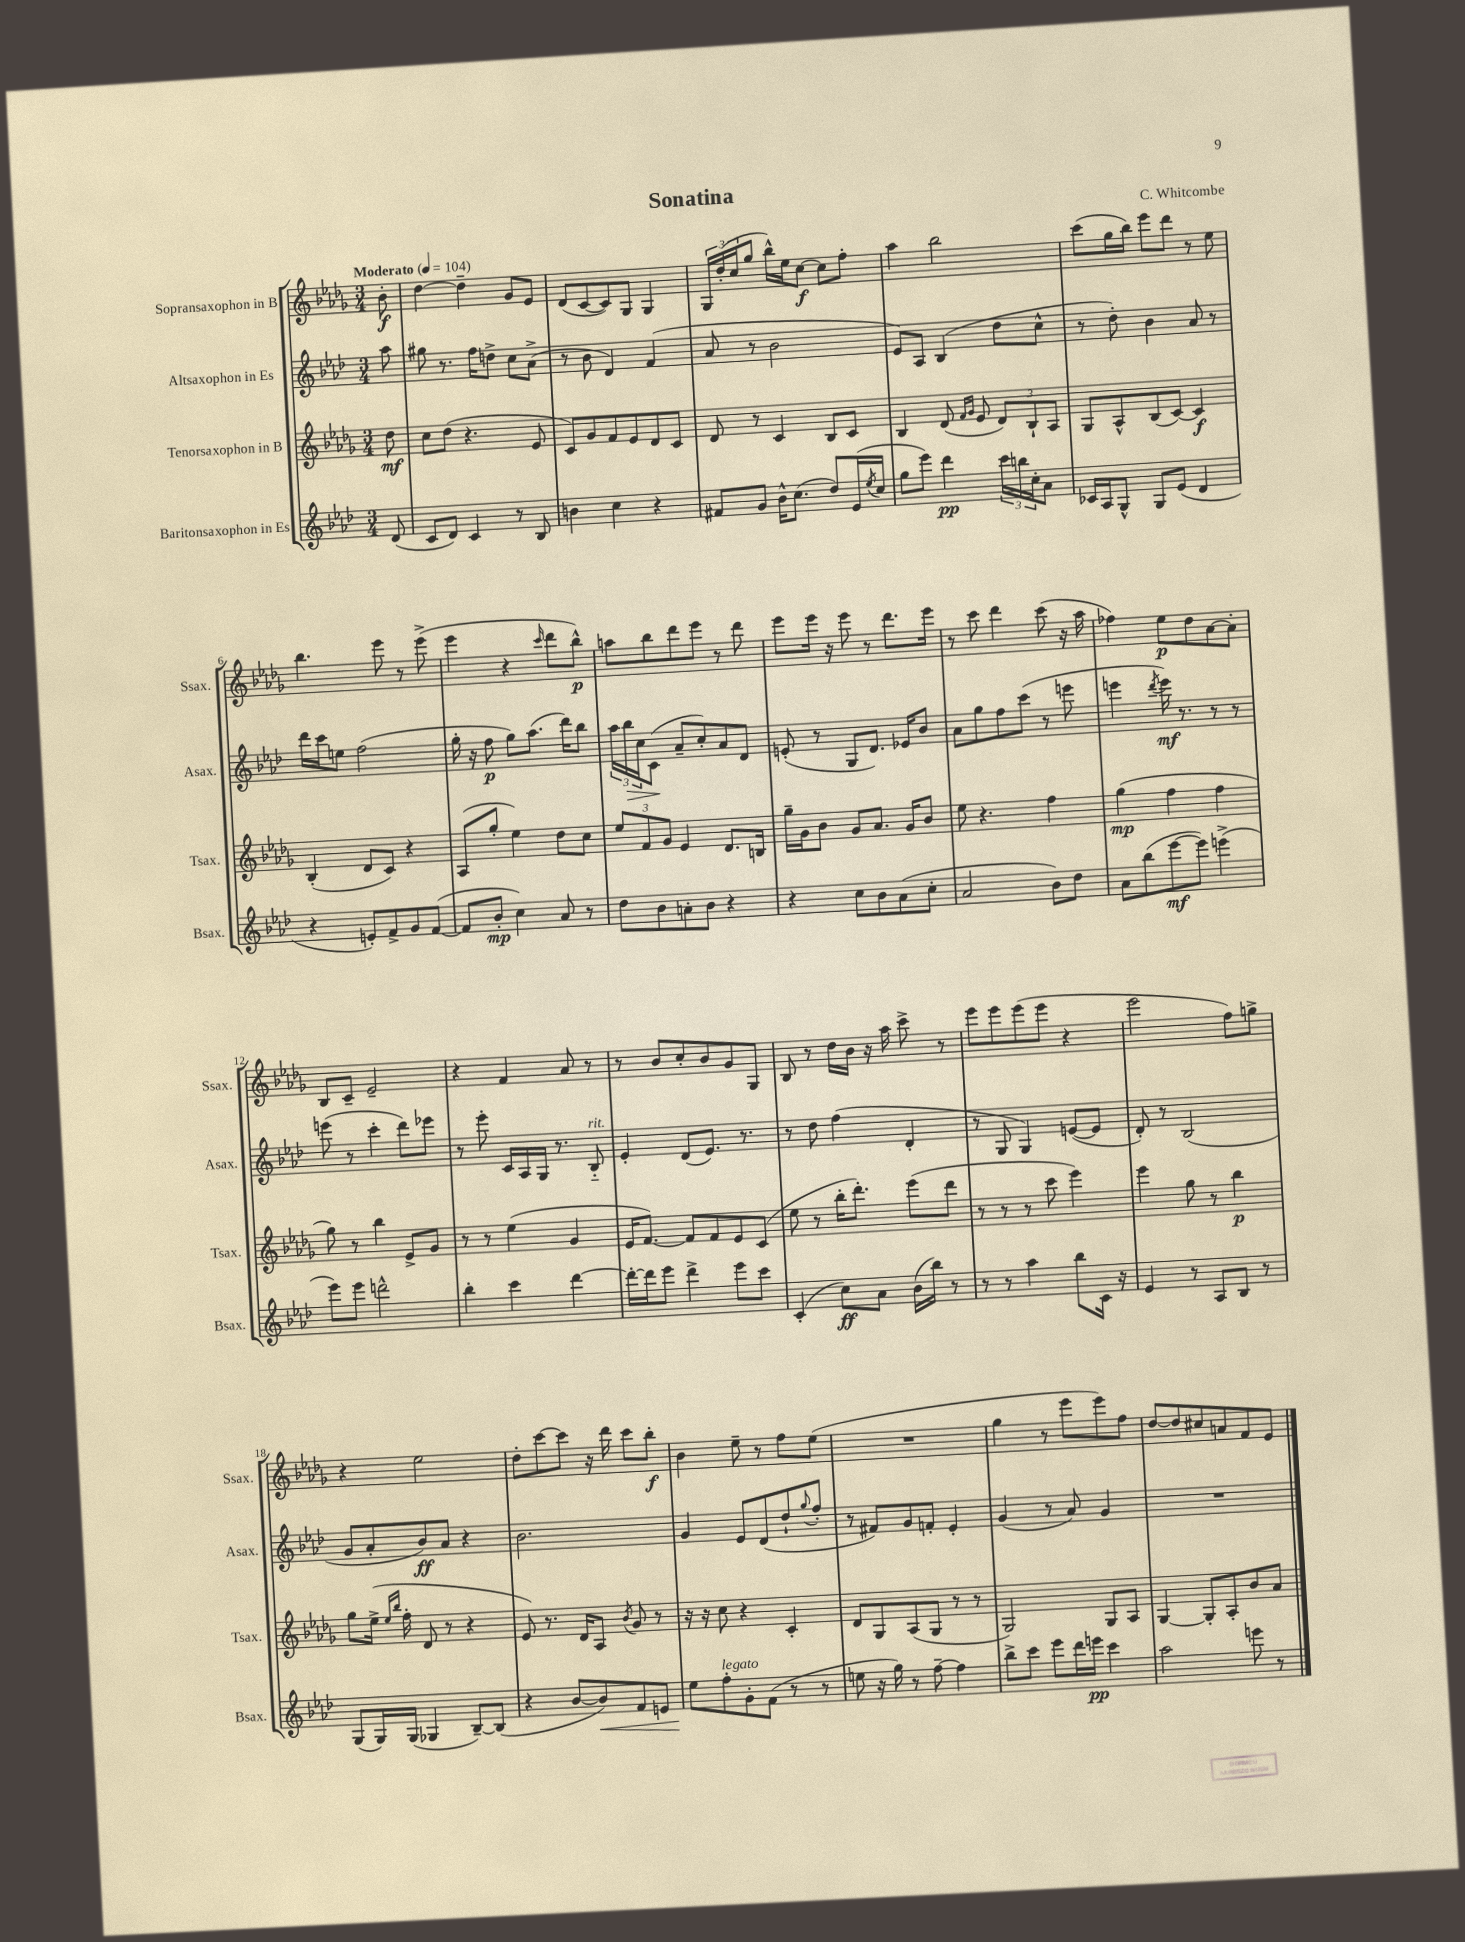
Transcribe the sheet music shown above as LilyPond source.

\header { title = "Sonatina" composer = "C. Whitcombe" }
<<
\new StaffGroup <<
\new Staff = "s0" \with { instrumentName = "Sopransaxophon in B" shortInstrumentName = "Ssax." } {
    \clef treble \key des \major \numericTimeSignature \time 3/4 \partial 8 \tempo "Moderato" 4 = 104
    bes'8-.\f |
    des''4~ des''4-- ges'8 ees'8 |
    des'8( c'8~ c'8) ges8 ges4 |
    \tuplet 3/2 { ges16 des''16-.( c''16 } ges''8 bes''16-^) ees''16 c''8~\f c''8 f''8-. |
    aes''4 bes''2 |
    c'''8( ges''16 bes''16) ees'''8 des'''8 r8 ees''8 |
    bes''4. ees'''8 r8 ees'''8->( |
    ees'''4 r4 \grace { c'''16 } des'''8 bes''8-^\p) |
    a''8 bes''8 des'''8 ees'''8 r8 des'''8 |
    ees'''8 ees'''16 r16 ees'''8 r8 des'''8. ees'''16 |
    r8 c'''8 des'''4 c'''8( r16 aes''16 |
    fes''4) ees''8\p des''8 aes'8~ aes'8-. |
    bes8 c'8-- ees'2-- |
    r4 f'4 aes'8 r8 |
    r8 bes'8 c''8-. bes'8 ges'8 ges8 |
    bes8 r8 des''16 bes'16 r16 aes''16 c'''8-> r8 |
    ees'''8 ees'''8 ees'''8( ees'''8 r4 |
    ees'''2 f''8) g''8-> |
    r4 ees''2 |
    des''8-. c'''8~ c'''8 r16 des'''16 c'''8 bes''8-.\f |
    bes'4 ees''8-- r8 f''8 ees''8( |
    R2. |
    ges''4 r8 ees'''8 ees'''8) f''8 |
    des''8~ des''8 cis''8 a'8 f'8 ees'8 \bar "|." |
}
\new Staff = "s1" \with { instrumentName = "Altsaxophon in Es" shortInstrumentName = "Asax." } {
    \clef treble \key aes \major \numericTimeSignature \time 3/4 \partial 8
    aes''8 |
    gis''8 r8. f''16 d''8-> c''8 aes'8->( |
    r8 bes'8 des'4) f'4( |
    aes'8 r8 bes'2 |
    ees'8) aes8 bes4( des''8 c''8-^ |
    r8 des''8-.) bes'4 aes'8 r8 |
    des'''16 c'''16 e''8 f''2( |
    g''16-. r16 f''8\p g''8) aes''8.( des'''16) bes''8 |
    \tuplet 3/2 { aes''16 bes''16\> c''16 } c'8\!( aes'8-- c''8-.) aes'8 des'8 |
    e'8-.( r8 g8 des'8.) ees'16 bes'8 |
    aes'8 g''8 f''8 c'''8( r8 e'''8 |
    e'''4 \acciaccatura { des'''8 } e'''16\mf) r8. r8 r8 |
    e'''8( r8 c'''4-. des'''8) ees'''8 |
    r8 ees'''8-. c'16 aes16 g16 r8. bes8-_^\markup { \italic "rit." } |
    ees'4-. des'8( ees'8.) r8. |
    r8 des''8 f''4( des'4-. |
    r8 g8 g4) e'8~( e'8 |
    des'8-.) r8 bes2( |
    g'8 aes'8-. bes'8\ff) aes'8 r4 |
    bes'2. |
    g'4 ees'8 des'8( des''8-! \appoggiatura { g''8 } f''8-. |
    r8 fis'8) g'8 f'8-. ees'4-. |
    g'4( r8 aes'8) g'4 |
    R2. \bar "|." |
}
\new Staff = "s2" \with { instrumentName = "Tenorsaxophon in B" shortInstrumentName = "Tsax." } {
    \clef treble \key des \major \numericTimeSignature \time 3/4 \partial 8
    des''8\mf |
    c''8 des''8( r4. ees'8 |
    c'8) ges'8 f'8 ees'8 des'8 c'8 |
    des'8 r8 c'4 bes8 c'8 |
    bes4 des'8( \grace { f'16 ges'16 } ees'8 \tuplet 3/2 { des'8) bes8-! aes8 } |
    ges8 aes8-^ bes8( c'8~) c'4\f |
    bes4-.( des'8 c'8) r4 |
    aes8( ges''8-. ees''4) des''8 c''8 |
    \tuplet 3/2 { ees''8 f'8 ges'8 } ees'4 des'8. b16 |
    ges''16-- ges'16 bes'8 ges'8 aes'8. ges'16 bes'8 |
    ees''8 r4. f''4 |
    ges''4\mp( f''4 f''4 |
    ges''8) r8 bes''4 ees'8-> ges'8 |
    r8 r8 ees''4( ges'4 |
    ees'16 f'8.~) f'8 f'8 ees'8 c'8( |
    ees''8 r8 bes''16-. des'''8.-.) ees'''8( des'''8 |
    r8 r8 r8 c'''8 ees'''4) |
    ees'''4 ges''8 r8 bes''4\p |
    ges''8 ees''16->( \grace { ees''16 bes''16 } f''16-. des'8 r8 r4 |
    ees'8) r8. des'16 aes8 \acciaccatura { bes'8 } ges'8 r8 |
    r16 r16 c''8 r4 c'4-. |
    des'8 ges8 aes8( ges8 r8 r8 |
    ges2) ges8 aes8 |
    ges4~ ges8-. aes8-. bes'8 aes'8 \bar "|." |
}
\new Staff = "s3" \with { instrumentName = "Baritonsaxophon in Es" shortInstrumentName = "Bsax." } {
    \clef treble \key aes \major \numericTimeSignature \time 3/4 \partial 8
    des'8( |
    c'8 des'8) c'4 r8 bes8 |
    b'4 c''4 r4 |
    fis'8 g'8 bes'16-^ c''8.( des''8) ees'16( \acciaccatura { ees''8 } c''16 |
    g''8 ees'''8) des'''4\pp \tuplet 3/2 { c'''16 b''16 c''16-. } aes'8 |
    ces'16 aes16 g8-^ g8 ees'8( des'4 |
    r4 e'8-.) f'8-> g'8 f'8~( |
    f'8 bes'8-.\mp c''4) aes'8 r8 |
    des''8 bes'8 a'8-. bes'8 r4 |
    r4 c''8 bes'8 aes'8( c''8-. |
    aes'2 bes'8) des''8 |
    aes'8 bes''8( ees'''8~\mf ees'''8) e'''4->( |
    ees'''8) ees'''8 d'''2-^ |
    bes''4-. c'''4 des'''4~ |
    des'''16~-. des'''16 ees'''8 des'''4-> ees'''8 c'''8 |
    c'4-.( c''8\ff) aes'8 bes'16( bes''16) r8 |
    r8 r8 aes''4 bes''8 c'16 r16 |
    ees'4 r8 aes8 bes8 r8 |
    g8( g16) g16( ges4 bes8~--) bes8( |
    r4 bes'8~ bes'8\<) f'8 e'8 |
    ees''8\! f''8-.^\markup { \italic "legato" } g'8-. f'8( r8 r8 |
    e''8 r16 g''16) r8 f''8~-- f''4 |
    bes''8-> c'''8 ees'''8 des'''16 e'''16\pp c'''4 |
    aes''2 e'''8 r8 \bar "|." |
}
>>
>>
